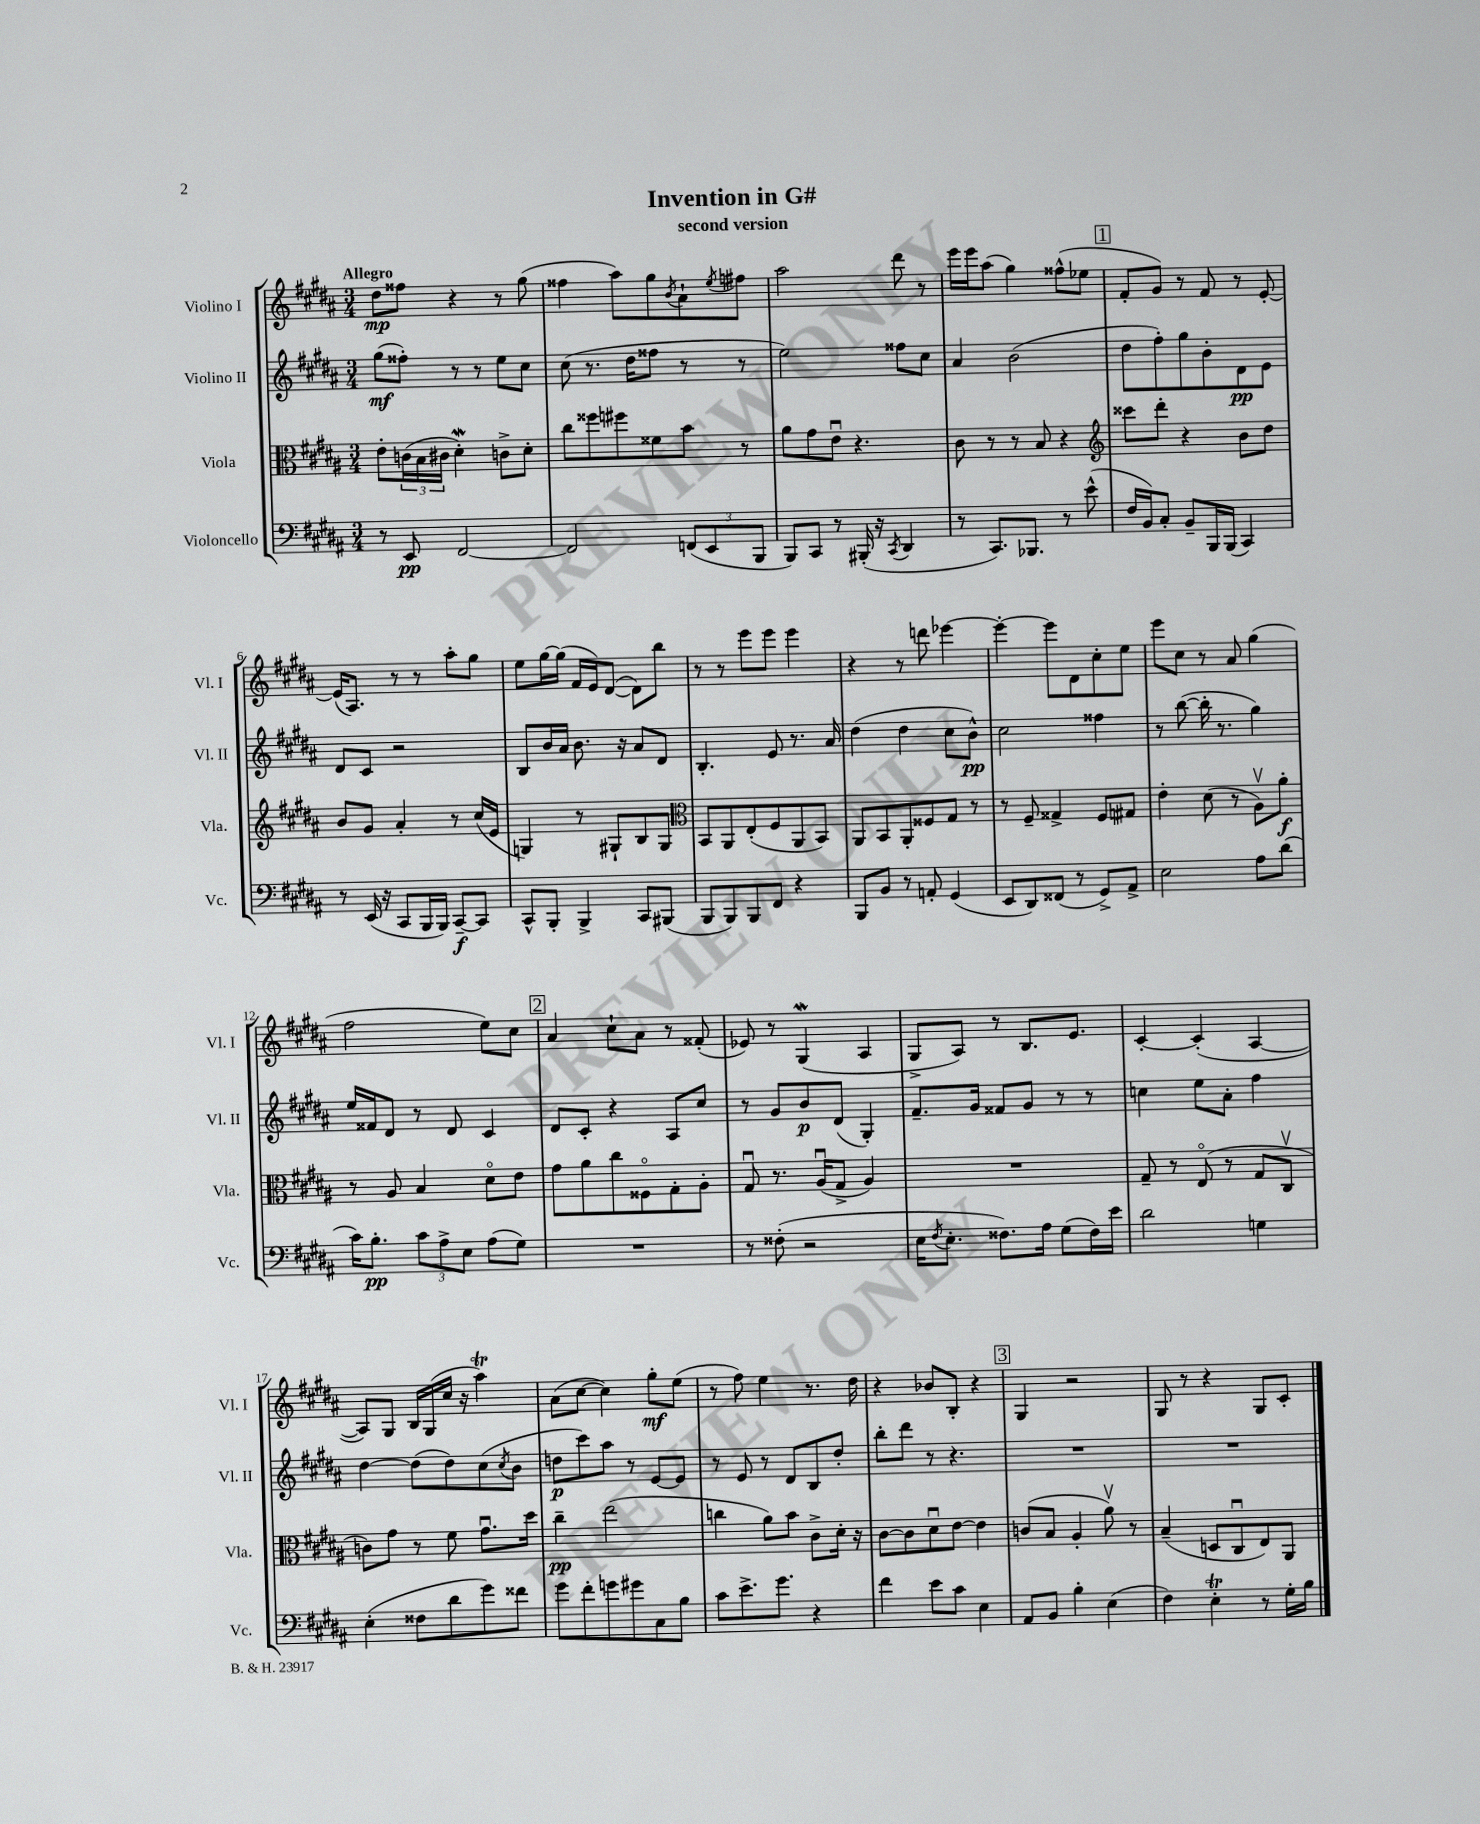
\header { title = "Invention in G#" subtitle = "second version" }
<<
\new StaffGroup <<
\new Staff = "s0" \with { instrumentName = "Violino I" shortInstrumentName = "Vl. I" } {
    \clef treble \key b \major \numericTimeSignature \time 3/4 \tempo "Allegro"
    dis''8\mp fisis''8 r4 r8 gis''8( |
    fisis''4 ais''8) gis''8 \acciaccatura { b'8 } ais'8-! \acciaccatura { e''8 } fis''8 |
    ais''2 dis'''8 r8 |
    e'''16 e'''16 ais''8( gis''4) fisis''8-^( ees''8 |
    \mark \markup { \box "1" } fis'8-. gis'8) r8 fis'8 r8 e'8~-. |
    e'16( ais8.) r8 r8 ais''8-. gis''8 |
    e''8 gis''16~ gis''16( fis'16 e'16) dis'8~( dis'8) b''8 |
    r8 r8 e'''8 e'''8 e'''4 |
    r4 r8 d'''8 ees'''4~ |
    ees'''4~-. ees'''8 dis'8 cis''8-. e''8 |
    e'''8 cis''8 r8 ais'8 gis''4( |
    fis''2 e''8) cis''8 |
    \mark \markup { \box "2" } ais'4 cis''8-! ais'8 r8 fisis'8-.( |
    ees'8) r8 gis4\mordent( ais4 |
    gis8-> ais8) r8 b8. e'8. |
    cis'4~-. cis'4-.( ais4~ |
    ais8) gis8 b16 gis16( cis''16 r16 ais''4\trill) |
    ais'8( cis''8~ cis''4) gis''8-.\mf e''8( |
    r8 fis''8) e''4 r8. dis''16 |
    r4 bes'8 b8-. r4 |
    \mark \markup { \box "3" } gis4 r2 |
    gis8 r8 r4 gis8 cis'8-. \bar "|." |
}
\new Staff = "s1" \with { instrumentName = "Violino II" shortInstrumentName = "Vl. II" } {
    \clef treble \key b \major \numericTimeSignature \time 3/4
    gis''8\mf( fisis''8-.) r8 r8 e''8 cis''8 |
    cis''8( r8. dis''16 fisis''8 r8 r8 |
    e''2) fisis''8 cis''8 |
    ais'4 b'2( |
    \mark \markup { \box "1" } dis''8 fis''8-.) gis''8 b'8-. dis'8\pp e'8 |
    dis'8 cis'8 r2 |
    b8 b'16 ais'16 b'8. r16 ais'8 dis'8 |
    b4.-. e'8 r8. ais'16 |
    dis''4( dis''4 cis''8 b'8-^\pp) |
    cis''2 fisis''4 |
    r8 b''8~( b''16-. r8. gis''4) |
    e''16 fisis'16 dis'8 r8 dis'8 cis'4 |
    \mark \markup { \box "2" } dis'8 cis'8-. r4 ais8 cis''8 |
    r8 gis'8 b'8\p dis'8( gis4-.) |
    fis'8.-- gis'16 fisis'8 gis'8 r8 r8 |
    c''4 e''8 ais'8-. fis''4 |
    dis''4~ dis''8( dis''8) cis''8( \acciaccatura { cis''8 } b'8 |
    d''8\p cis'''8) ais''8 r8 e'8~ e'8 |
    r8 e'8 r8 dis'8 b8 dis''8-. |
    b''8-. dis'''8 r8 r4. |
    \mark \markup { \box "3" } R2. |
    R2. \bar "|." |
}
\new Staff = "s2" \with { instrumentName = "Viola" shortInstrumentName = "Vla." } {
    \clef alto \key b \major \numericTimeSignature \time 3/4
    e'8-. \tuplet 3/2 { c'16( b16 cis'16 } dis'4-.\mordent) c'8-> dis'8-. |
    cis''8 fisis''8 fis''8 fisis'8 b'8 r8 |
    ais'8 gis'8 e'8\downbow r4. |
    cis'8 r8 r8 b8 r4 |
    \mark \markup { \box "1" } \clef treble cisis'''8 dis'''8-. r4 b'8 dis''8 |
    b'8 gis'8 ais'4-. r8 cis''16( e'16 |
    g4) r8 gis8-! b8 gis8 |
    \clef alto b,8 ais,8 e8-.( fis8 ais,8 b,8) |
    ais,8 b,8 ais,8-. fisis8 gis8 r8 |
    r8 fis8-- gisis4-> fis8 gis8 |
    e'4-. dis'8( r8 ais8\upbow) ais'8-.\f |
    r8 ais8 b4 dis'8\flageolet e'8 |
    \mark \markup { \box "2" } gis'8 ais'8 cis''8 fisis8\flageolet gis8-. ais8-. |
    gis8\downbow r8. ais16\downbow( gis8-> ais4) |
    R2. |
    gis8-- r8 e8\flageolet( r8 gis8 cis8\upbow |
    c'8) gis'8 r8 fis'8 gis'8.\downbow dis''16 |
    cis''4--\pp e''2( |
    c''4 ais'8) b'8 cis'8-> dis'16-. r16 |
    cis'8~ cis'8 dis'8\downbow e'8~ e'4 |
    \mark \markup { \box "3" } c'8( b8 ais4-. ais'8\upbow) r8 |
    b4--( d8 cis8\downbow e8) ais,8 \bar "|." |
}
\new Staff = "s3" \with { instrumentName = "Violoncello" shortInstrumentName = "Vc." } {
    \clef bass \key b \major \numericTimeSignature \time 3/4
    r8 e,8\pp fis,2~ |
    fis,2 \tuplet 3/2 { f,8( e,8 b,,8 } |
    b,,8) cis,8 r8 bis,,16-.( r16 \acciaccatura { cis,8 } dis,4 |
    r8 cis,8.) bes,,8. r8 e'8-^( |
    \mark \markup { \box "1" } fis16 b,16) cis8-. b,8-- b,,16 b,,16( cis,4) |
    r8 e,16( r16 cis,8 b,,16 b,,16) cis,8~--\f cis,8 |
    cis,8-^ b,,8-. b,,4-> cis,8 bis,,8( |
    b,,8 b,,8) b,,8 fis,8 r4 |
    b,,8 b,8 r8 a,8-. gis,4( |
    e,8 dis,8) fisis,8( r8 gis,8->) ais,8-> |
    e2 ais8 dis'8( |
    cis'16) b8.-.\pp \tuplet 3/2 { cis'8 ais8-> e8 } ais8( gis8) |
    \mark \markup { \box "2" } R2. |
    r8 fisis8-.( r2 |
    e16 \acciaccatura { fis8 } e8.-. fisis8.) ais16 gis8( fisis16) e'16 |
    dis'2 g4 |
    e4-.( fisis8 dis'8 gis'8) fisis'8 |
    gis'8 fis'8-. g'8 gis'8 cis8 b8 |
    cis'8 e'8.-> gis'8. r4 |
    fis'4 e'8 cis'8 e4 |
    \mark \markup { \box "3" } ais,8 b,8 b4-. e4( |
    fis4) e4-.\trill r8 gis16-. b16 \bar "|." |
}
>>
>>
